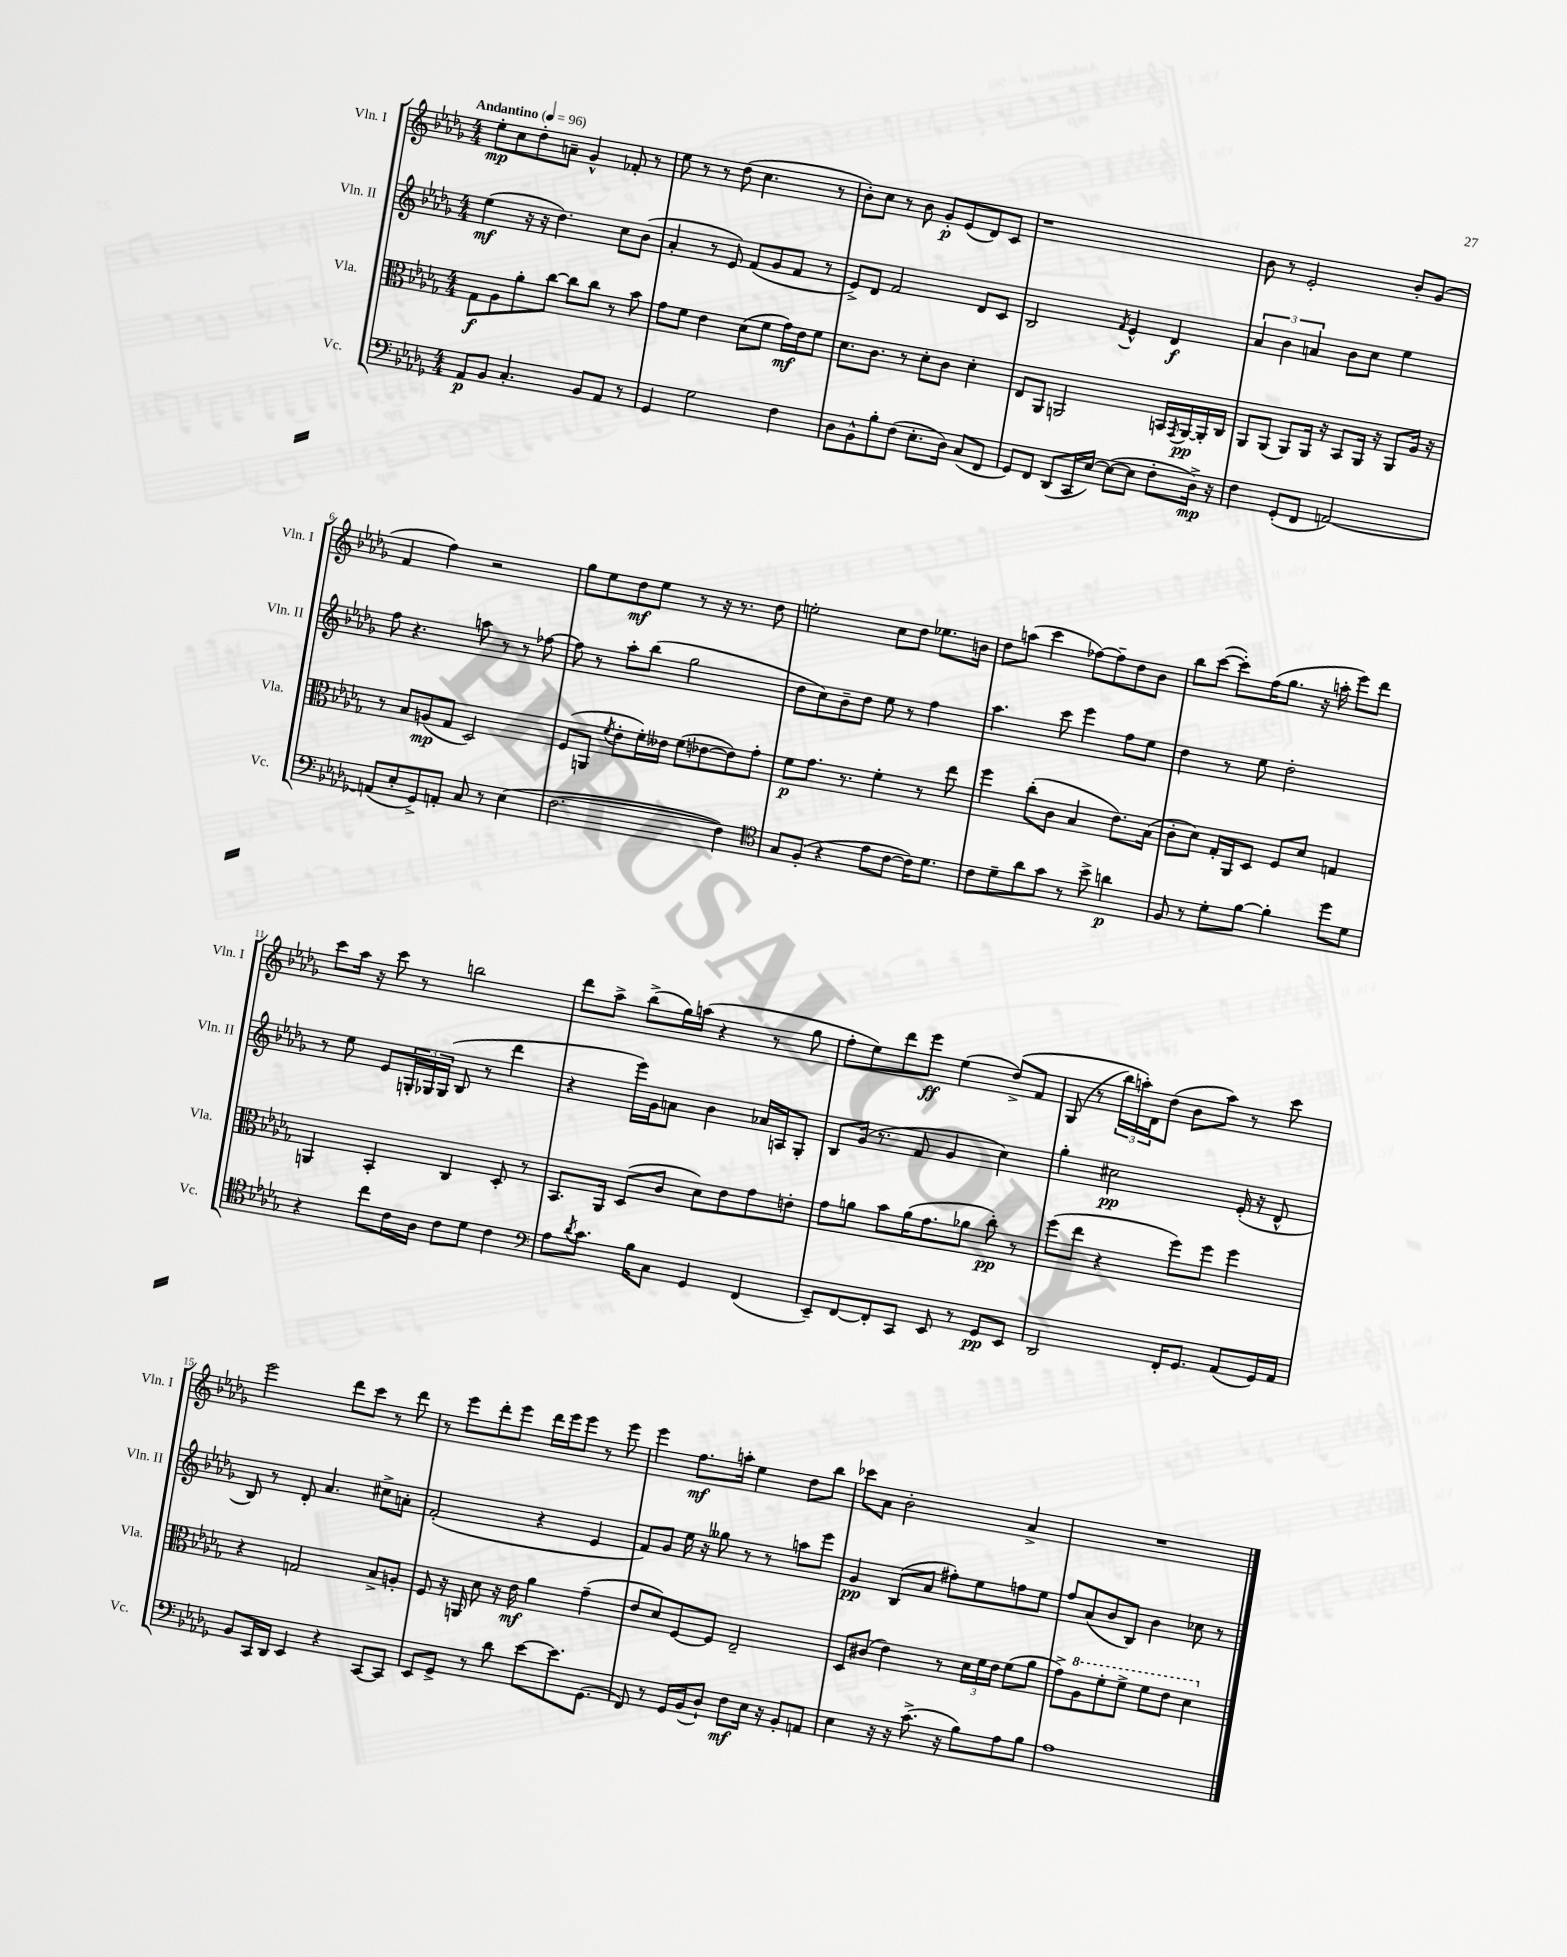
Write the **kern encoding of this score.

**kern	**kern	**kern	**kern
*staff4	*staff3	*staff2	*staff1
*clefF4	*clefC3	*clefG2	*clefG2
*k[b-e-a-d-g-]	*k[b-e-a-d-g-]	*k[b-e-a-d-g-]	*k[b-e-a-d-g-]
*M4/4	*M4/4	*M4/4	*M4/4
*MM96	*MM96	*MM96	*MM96
8AA-	8G-	(4ee-	8ee-'
8BB-	8A-	.	8cc
4.C'	8a-'	16r	8dd-'
.	.	16r	.
.	[8cc	4.dd-)	8a~
.	8cc]	.	4g-^^
8BB-	8cc	.	.
8AA-	8r	8cc	8f-'
8r	8b-	(8b-	8r
=	=	=	=
4GG-	8g-	4a-'	8ee-
.	8f	.	8r
2G-	4e-	8r	8r
.	.	8e-)	(8dd-
.	(8d-	(8f	4.cc
.	8f	8g-	.
4F	16g-)	8f	.
.	16e-	.	.
.	8f	8r	8r
=	=	=	=
8D-	8.d-	8e-^)	8b-')
8BB-^^	.	8d-	8cc
.	8.c	.	.
8B-'	.	2f	8r
(8F	8r	.	8b-
8.E-'	8d-'	.	8g-'
.	8c	.	(8e-
16D-)	.	.	.
(8C	4d-'	8d-	8d-)
8FF	.	8c	8c
=	=	=	=
8GG-)	8E-	2B-	1r
8FF	8AA-	.	.
(8DD-	2AA	.	.
16CC	.	.	.
[16E-)	.	.	.
.	.	8qf	.
(8E-_	.	4e-^^	.
8E-]	.	.	.
8F'	16BB	4d-	.
.	8qGG-	.	.
.	[16AA	.	.
16D-^)	16AA']	.	.
16r	16C	.	.
=	=	=	=
4F	8AA-	6a-	8b-
.	(8AA-	.	8r
.	.	6b-	.
(8GG-'	8AA-)	.	2e-'
.	.	6a	.
8FF	16AA-	.	.
.	16r	.	.
[2AA)	8BB-	8b-	.
.	16AA-	8cc	.
.	16r	.	.
.	8AA-	4ee-	8b-'
.	16A-	.	(8g-
.	16r	.	.
=	=	=	=
(8AA]	8r	8ff	4f
8E-'	8B-	4.r	.
8GG-^)	(8A	.	4ff)
8AA'	8G-	.	.
8C	2D-)	8aa	2r
8r	.	8r	.
(4E-	.	8r	.
.	.	[8ff-	.
=	=	=	=
[2.F	(8F	8ff-]	8gg-
.	8AA	8r	8ee-
.	8qf	.	.
.	8e-'	8aa-'	8dd-
.	16f')	(8bb-	8ee-
.	16e--	.	.
.	(8f	2gg-	8r
.	[8e-	.	16r
.	.	.	8.r
4F])	8e-])	.	.
.	8g-'	.	8dd-
=	=	=	=
*clefC4	*	*	*
8G-	8f	8dd-	2ee'
(8F'	8.g-	8cc)	.
4r	.	8b-~	.
.	8.r	.	.
.	.	8dd-	.
8e-	4f'	8ee-	8cc
[8c	.	8r	8dd-
16c])	8r	4ff	8.ee-
8.d-	.	.	.
.	8ee-	.	.
.	.	.	16b
=	=	=	=
8c	4ff	4.aa-	8dd-
8d-~	.	.	(8aa
8a-	(8cc'	.	4ccc
8g-	8c	8ccc	.
8r	4B-	4eee-	[8ff-)
8b-^	.	.	8ff-~]
4a	8.e-)	8ff	8dd-
.	.	8ee-	8b-
.	(16B-	.	.
=	=	=	=
8F	8c'	4dd-	8bb-
8r	8d-)	.	([8ccc
8d-'	16G-'	8r	8ccc'])
.	16AA-	.	.
[8f	8D-	8ee-	(16ff
.	.	.	8.gg-
4f']	8F	2dd-'	.
.	8d-	.	16r
.	.	.	16aa'
8dd-	4G	.	8eee-)
8d-	.	.	8ddd-
=	=	=	=
4r	4AA	8r	8ccc
.	.	8ee-	16aa-
.	.	.	16r
8cc	4BB-'	8e-	8ccc
16c	.	24G'	8r
.	.	24G-	.
16A-	.	.	.
.	.	(24G-	.
8c	4C	8B-	2bb
8d-	.	8r	.
4c	8D-'	4ddd-	.
.	8r	.	.
=	=	=	=
*clefF4	*	*	*
8A-	8.BB-	4r	8ddd-
8qd-	.	.	.
8.c	.	.	8aa-^
.	16AA-	.	.
.	(8D-	16eee-)	(8bb-^
16B-	.	16g-	.
8C	8c	8a	16gg-)
.	.	.	(16aa
4GG-	8d-)	4b-	4r
.	8e-	.	.
(4FF	8g-	16a-	8r
.	.	16A	.
.	8e'	8G-'	8gg-
=	=	=	=
8EE-~)	8g-	8B-	8ff'
[8FF	8a	(16g-	8ee-)
.	.	8.r	.
8FF']	8b-	.	8ddd-
8CC	(16a	8f	8eee-
.	8.g-	.	.
8EE-	.	4g-	(4ee-
8r	8a-	.	.
8GG-	8cc')	4cc)	&(8dd-^)
8EE-	8r	.	8f
=	=	=	=
2DD-	(8ff	4gg-'	(8G-
.	8ee-	.	8r
.	4r	2cc#	24bb-)
.	.	.	24aa'&)
.	.	.	24d-
.	.	.	(8dd-
16FF'	8ff)	.	8b-
8.GG-	.	.	.
.	8ff	.	8aa)
(8AA-	4ff	(16e-'	8r
.	.	16r	.
16GG-)	.	8d-^^	8ccc
16AA-	.	.	.
=	=	=	=
8BB-	4r	8B-)	2eee-
16CC	.	8r	.
16DD-	.	.	.
4EE-	2G	8d-'	.
.	.	4.a-	.
4r	.	.	8ddd-
.	.	.	8ccc
[8CC	8B-^	8cc#^	8r
8CC]	8A'	8a'	8ddd-
=	=	=	=
8EE-	8F	(2f'	8r
8GG-^	16r	.	8eee-
.	16AA	.	.
8r	8d-	.	8ddd-'
8d-	16r	.	8eee-
.	16e-	.	.
[8e-	4a-	4r	16ddd-
.	.	.	16eee-
8.e-]	.	.	8eee-
.	(4g-~	4e-	8r
(8.GG-	.	.	.
.	.	.	8eee-
=	=	=	=
8FF)	8e-	8f)	4eee-
8r	8d-)	8g-	.
16GG-	[8F	16ee-	8.ff
(16BB-	.	16r	.
8D-`)	8F]	8gg--	.
.	.	.	16aa'
8F	2E-~	8r	4ee-
16E-	.	8r	.
16r	.	.	.
8BB-'	.	8aa	8dd-
8AA	.	8eee-	8bb-
=	=	=	=
4E-	8D-	4g-	8ccc-
.	(8c#	.	8a-
16r	4e-)	(8B-	2b-'
16r	.	.	.
(8.c^	.	8a-	.
.	8r	8ff#')	.
16r	.	.	.
8B-)	24d-	8ee-	.
.	24f	.	.
.	24e-	.	.
8A-	(8f	8ff	4a-^
8B-	8a-	8ee-	.
=	=	=	=
1A-	8g-^)	8ff	1r
.	8a-	(8a-	.
.	8ff'	8b-	.
.	8ff^	8B-)	.
.	8ff	4b-	.
.	8ee-	.	.
.	4dd-	8cc-	.
.	.	8r	.
==	==	==	==
*-	*-	*-	*-
